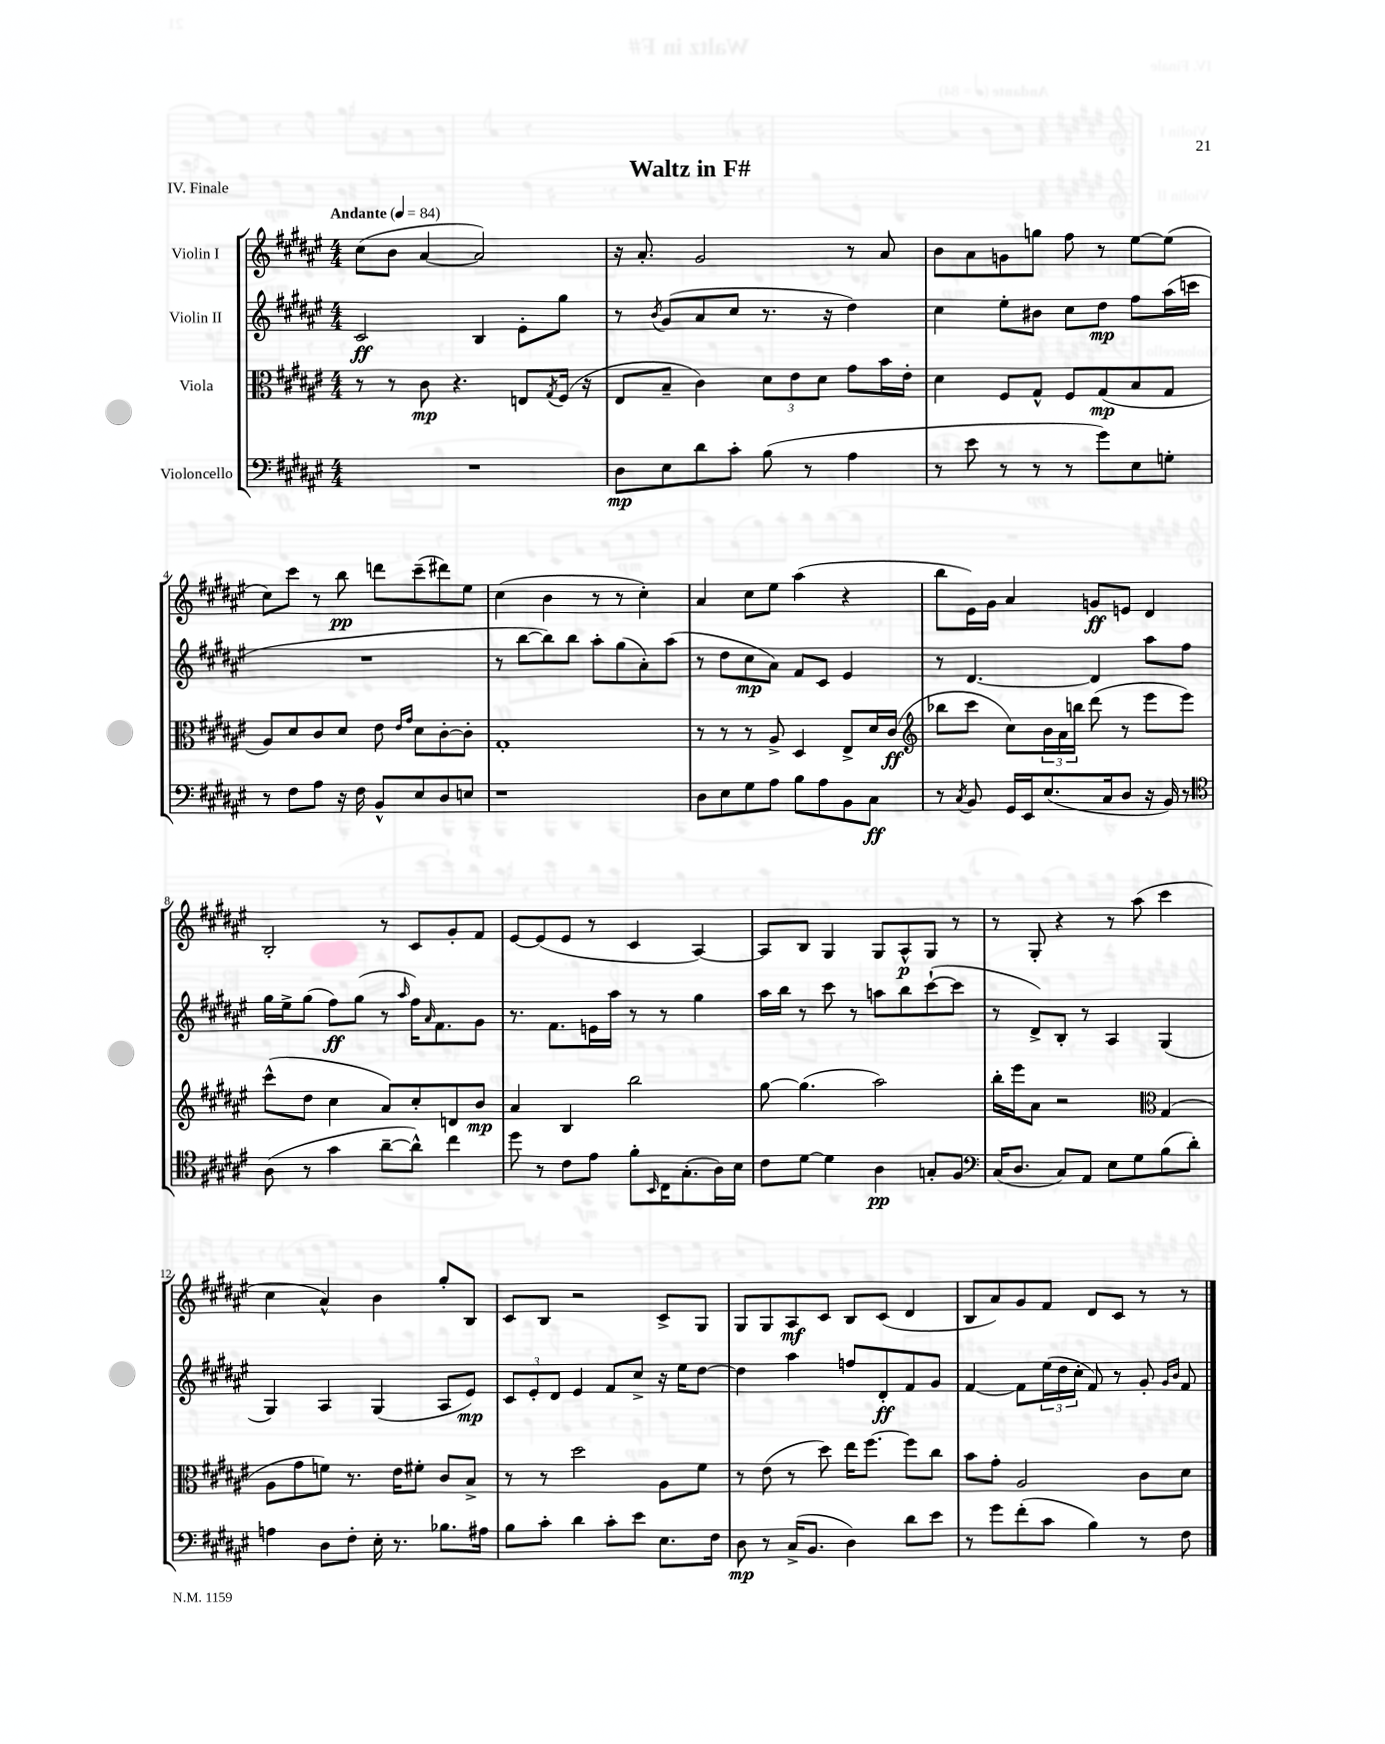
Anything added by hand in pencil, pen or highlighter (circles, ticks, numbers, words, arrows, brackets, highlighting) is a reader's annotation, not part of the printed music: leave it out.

**kern	**kern	**kern	**kern
*staff4	*staff3	*staff2	*staff1
*clefF4	*clefC3	*clefG2	*clefG2
*k[f#c#g#d#a#e#]	*k[f#c#g#d#a#e#]	*k[f#c#g#d#a#e#]	*k[f#c#g#d#a#e#]
*M4/4	*M4/4	*M4/4	*M4/4
*MM84	*MM84	*MM84	*MM84
1r	8r	2c#	(8cc#
.	8r	.	8b
.	8c#	.	[4a#
.	4.r	.	.
.	.	4B	2a#])
.	8E	8e#'	.
.	8qG#	.	.
.	(16F#	8gg#	.
.	16r	.	.
=	=	=	=
8D#	8E#	8r	16r
.	.	.	8.a#'
.	.	8qb	.
8E#	8B~	(8g#	.
8d#	4c#)	8a#	2g#
8c#'	.	8cc#	.
(8B	12d#	8.r	.
.	12e#	.	.
8r	.	.	.
.	12d#	.	.
.	.	16r	.
4A#	8g#	4dd#)	8r
.	16b	.	8a#
.	16e#'	.	.
=	=	=	=
8r	4d#	4cc#	8b
8e#	.	.	8a#
8r	8F#	8ee#'	8g
8r	8G#^^	8b#	8gg
8r	8F#	8cc#	8ff#
8g#)	(8G#	8dd#	8r
8E#	8B	8ff#	[8ee#
8G'	8G#	(16aa#	(8ee#]
.	.	16ccc	.
=	=	=	=
8r	8A#)	1r	8cc#)
8F#	8d#	.	8ccc#
8A#	8c#	.	8r
16r	8d#	.	8bb
16F#	.	.	.
8BB^^	8e#	.	8ddd
.	16qqe#	.	.
.	16qqg#	.	.
8E#	8d#	.	(8ccc#~
8D#	[8c#'	.	8ddd#)
8E	8c#']	.	8ee#
=	=	=	=
1r	1G#'	8r	(4cc#
.	.	[8bb	.
.	.	8bb])	4b
.	.	8bb	.
.	.	8aa#'	8r
.	.	(8gg#	8r
.	.	8a#')	4cc#')
.	.	(8aa#	.
=	=	=	=
8D#	8r	8r	4a#
8E#	8r	8dd#	.
8G#	8r	8cc#	8cc#
8A#	8A#^	8a#)	8ee#
8B	4D#	8f#	(4aa#
8A#	.	8c#	.
8BB	8E#^	4e#	4r
8C#	16d#	.	.
.	(16c#	.	.
=	=	=	=
*	*clefG2	*	*
8r	8bb-	8r	8bb
8qC#	.	.	.
8BB	8ccc#	[4.d#	16e#)
.	.	.	16g#
16GG#	8cc#)	.	4a#
16EE#	.	.	.
(8.E#	24b	.	.
.	24a#	.	.
.	24bb	.	.
.	(8ddd#	4d#]	8g
16C#	.	.	.
8D#	8r	.	8e
16r	8eee#	8aa#	4d#
16BB)	.	.	.
8r	8eee#)	8ff#	.
=	=	=	=
*clefC4	*	*	*
(8A#	(8ccc#^^	16gg#	2B'
.	.	16ee#^	.
8r	8dd#	(8gg#	.
4g#	4cc#	8ff#)	.
.	.	(8gg#	.
[8a#~	8a#)	8r	8r
.	.	16qqaa#	.
8a#^^])	8cc#'	16ff#)	8c#
.	.	16qqa#	.
.	.	8.f#	.
4cc#	8d	.	8g#'
.	8b	8g#	8f#
=	=	=	=
8dd#	4a#	8.r	[8e#
8r	.	.	(8e#]
.	.	8.f#	.
8c#	4B	.	8e#
8e#	.	16e	8r
.	.	16aa#	.
8f#'	2bb	8r	4c#
16qqBB	.	.	.
16C#	.	8r	.
(8.G#'	.	.	.
.	.	4gg#	[4A#)
16A#)	.	.	.
16B	.	.	.
=	=	=	=
8c#	[8gg#	16aa#	8A#]
.	.	16bb	.
[8d#	(4.gg#]	8r	8B
4d#]	.	8ccc#	4G#
.	.	8r	.
4A#	2aa#)	8aa	8G#
.	.	8bb	8A#^^
8G'	.	([8ccc#`	8G#
8F#	.	8ccc#]	8r
=	=	=	=
*clefF4	*	*	*
(16C#	16bb'	8r	8r
8.D#	16eee#	.	.
.	8a#	8d#^)	8G#'
8C#)	2r	8B'	4r
8AA#	.	8r	.
8E#	.	4A#	8r
8G#	.	.	(8aa#
*	*clefC3	*	*
(8B	(4G#	(4G#	4ccc#
8d#')	.	.	.
=	=	=	=
4A	8A#	4G#)	4cc#
.	8g#	.	.
8D#	8f)	4A#	4a#^^)
8F#'	8.r	.	.
16E#'	.	(4G#	4b
8.r	16e#	.	.
.	8f#'	.	.
8.B-	8c#	8A#	8gg#'
.	8B^	8e#)	8B
16A#	.	.	.
=	=	=	=
8B	8r	12c#	8c#
.	.	12e#'	.
8c#'	8r	.	8B
.	.	12d#	.
4d#	2dd#	4e#	2r
8c#'	.	8f#	.
8e#	.	8cc#^	.
8.E#	8A#	16r	8c#^
.	.	16ee#	.
.	8f#	[8dd#	8G#
16F#	.	.	.
=	=	=	=
8D#	8r	4dd#]	8G#
8r	(8e#	.	8G#
(16C#^	8r	4aa#	8A#
8.BB	.	.	.
.	8dd#)	.	8c#
4D#)	16ee#	8ff	8B
.	[8.ff#	.	.
.	.	8d#'	(8c#
8d#	8ff#]	8f#	4d#
8e#	8cc#	8g#	.
=	=	=	=
8r	8b	[4f#	8B
8g#	8g#'	.	8a#)
(8f#'	2A#	8f#]	8g#
8c#	.	(24ee#	8f#
.	.	24dd#	.
.	.	24cc#'	.
4B)	.	8f#)	8d#
.	.	8r	8c#
8r	8c#	8g#'	8r
.	.	16qqg#	.
.	.	16qqb	.
8F#	8d#	8f#	8r
==	==	==	==
*-	*-	*-	*-
